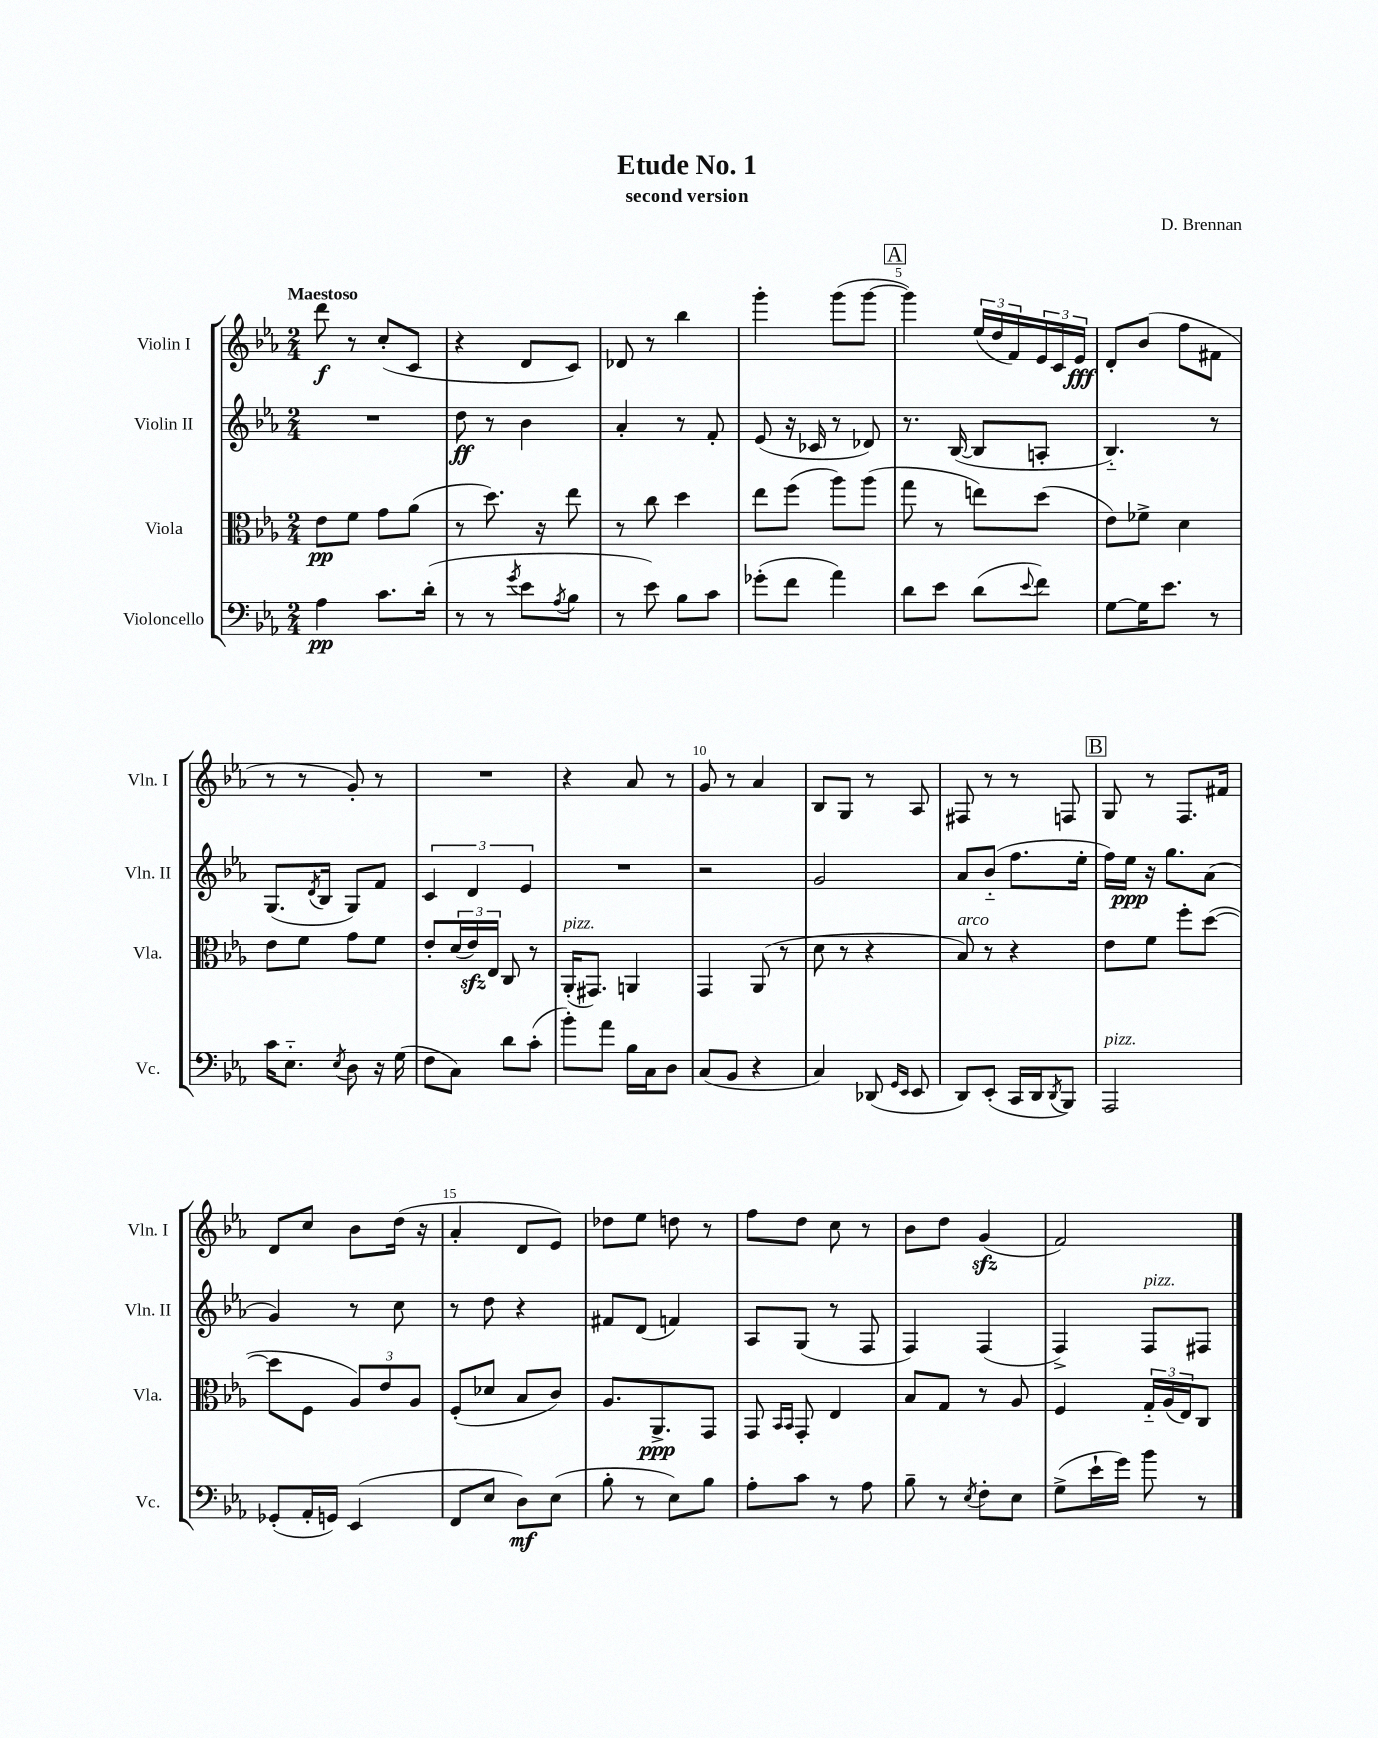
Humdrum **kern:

**kern	**kern	**kern	**kern
*staff4	*staff3	*staff2	*staff1
*clefF4	*clefC3	*clefG2	*clefG2
*k[b-e-a-]	*k[b-e-a-]	*k[b-e-a-]	*k[b-e-a-]
*M2/4	*M2/4	*M2/4	*M2/4
4A-\	8e-\L	2r	8ddd\
.	8f\J	.	8r
8.c\L	8g\L	.	(8cc'/L
.	(8a-\J	.	8c/J
(16d'\Jk	.	.	.
=	=	=	=
8r	8r	8dd\	4r
8r	8.dd\)	8r	.
8qg/	.	.	.
8e-\L	.	4b-\	8d/L
.	16r	.	.
8qA-/	.	.	.
8B-\J	8ee-\	.	8c/J)
=	=	=	=
8r	8r	4a-'/	8d-/
8e-\)	8cc\	.	8r
8B-\L	4dd\	8r	4bb-\
8c\J	.	8f'/	.
=	=	=	=
(8g-'\L	8ee-\L	(8e-/	4ggg'\
8f\J	(8ff\J	16r	.
.	.	16c-/	.
4a-\)	8aa-\L)	8r	(8ggg\L
.	(8aa-\J	8d-/)	[8ggg\J
=	=	=	=
8d\L	8gg\	8.r	4ggg\])
8e-\J	8r	.	.
.	.	([16B-/	.
(8d\L	8ee\L)	8B-/]L	(24ee-/LL
.	.	.	24dd/
.	.	.	24f/)
8qqe-/	.	.	.
8f\J)	(8dd\J	8A'/J	24e-/
.	.	.	24c/
.	.	.	24e-/JJ
=	=	=	=
[8G\L	8e-\L)	4.B-'~/)	8d'/L
16G\]K	8f-^\J	.	(8b-/J
8.e-\J	.	.	.
.	4d\	.	8ff\L
8r	.	8r	8f#\J
=	=	=	=
16c\LK	8e-\L	(8.G/L	8r
8.E-'~\J	.	.	.
.	8f\J	.	8r
.	.	8qd/	.
.	.	16B-/Jk	.
8qE-/	.	.	.
8D\	8g\L	8G/L)	8g'/)
16r	8f\J	8f/J	8r
(16G\	.	.	.
=	=	=	=
8F\L	8e-'/L	6c/	2r
8C\J)	(24d/L	.	.
.	24e-/)	6d/	.
.	24E-/JJ	.	.
8d\L	8C/	.	.
.	.	6e-/	.
(8c'\J	8r	.	.
=	=	=	=
8b-'\L)	(16AA-'/LK	2r	4r
.	8.GG#/J)	.	.
8a-\J	.	.	.
16B-\LL	4AA/	.	8a-/
16C\J	.	.	.
8D\J	.	.	8r
=	=	=	=
(8C/L	4GG/	2r	8g/
8BB-/J	.	.	8r
4r	(8AA-/	.	4a-/
.	8r	.	.
=	=	=	=
4C/)	8d\	2g/	8B-/L
.	8r	.	8G/J
(8DD-/	4r	.	8r
16qqGG/LL	.	.	.
16qqEE-/JJ	.	.	.
8EE-/	.	.	8A-/
=	=	=	=
8DD/L)	8B-/)	8a-/L	8F#/
(8EE-'/J	8r	(8b-'~/J	8r
16CC/LL	4r	8.ff\L	8r
16DD/J	.	.	.
8qDD/	.	.	.
8BBB-/J)	.	.	8F/
.	.	16ee-'\Jk	.
=	=	=	=
2AAA-/	8e-\L	16ff\LL)	8G/
.	.	16ee-\JJ	.
.	8f\J	16r	8r
.	.	8.gg\L	.
.	8ff'\L	.	8.F/L
.	([8dd\J	(8a-\J	.
.	.	.	16f#/Jk
=	=	=	=
(8GG-'/L	8dd\]L	4g/)	8d/L
16AA-'/L	8F\J	.	8cc/J
16GG/JJ)	.	.	.
(4EE-/	12A-/L)	8r	8b-\L
.	12e-/	.	.
.	.	8cc\	(16dd\Jk
.	12A-/J	.	.
.	.	.	16r
=	=	=	=
8FF/L	(8F'/L	8r	4a-'/
8E-/J	8d-/J	8dd\	.
8D\L)	8B-/L	4r	8d/L
(8E-\J	8c/J)	.	8e-/J)
=	=	=	=
8B-'\	8.A-/L	8f#/L	8dd-\L
8r	.	(8d/J	8ee-\J
.	8.AA-^/	.	.
8E-\L)	.	4f/)	8dd\
8B-\J	8GG/J	.	8r
=	=	=	=
8A-'\L	8GG/	8A-/L	8ff\L
.	16qqBB-/LL	.	.
.	16qqBB-/JJ	.	.
8c\J	8GG'/	(8G/J	8dd\J
8r	4E-/	8r	8cc\
8A-\	.	8F/	8r
=	=	=	=
8B-~\	8B-/L	4F/)	8b-\L
8r	8G/J	.	8dd\J
8qE-/	.	.	.
8F'\L	8r	(4F/	(4g/
8E-\J	8A-/	.	.
=	=	=	=
(8G^\L	4F/	4F^/)	2f/)
16e-`\L	.	.	.
16g\JJ)	.	.	.
8b-\	24G'~/LL	8F/L	.
.	(24A-/	.	.
.	24E-/J)	.	.
8r	8C/J	8F#/J	.
==	==	==	==
*-	*-	*-	*-
